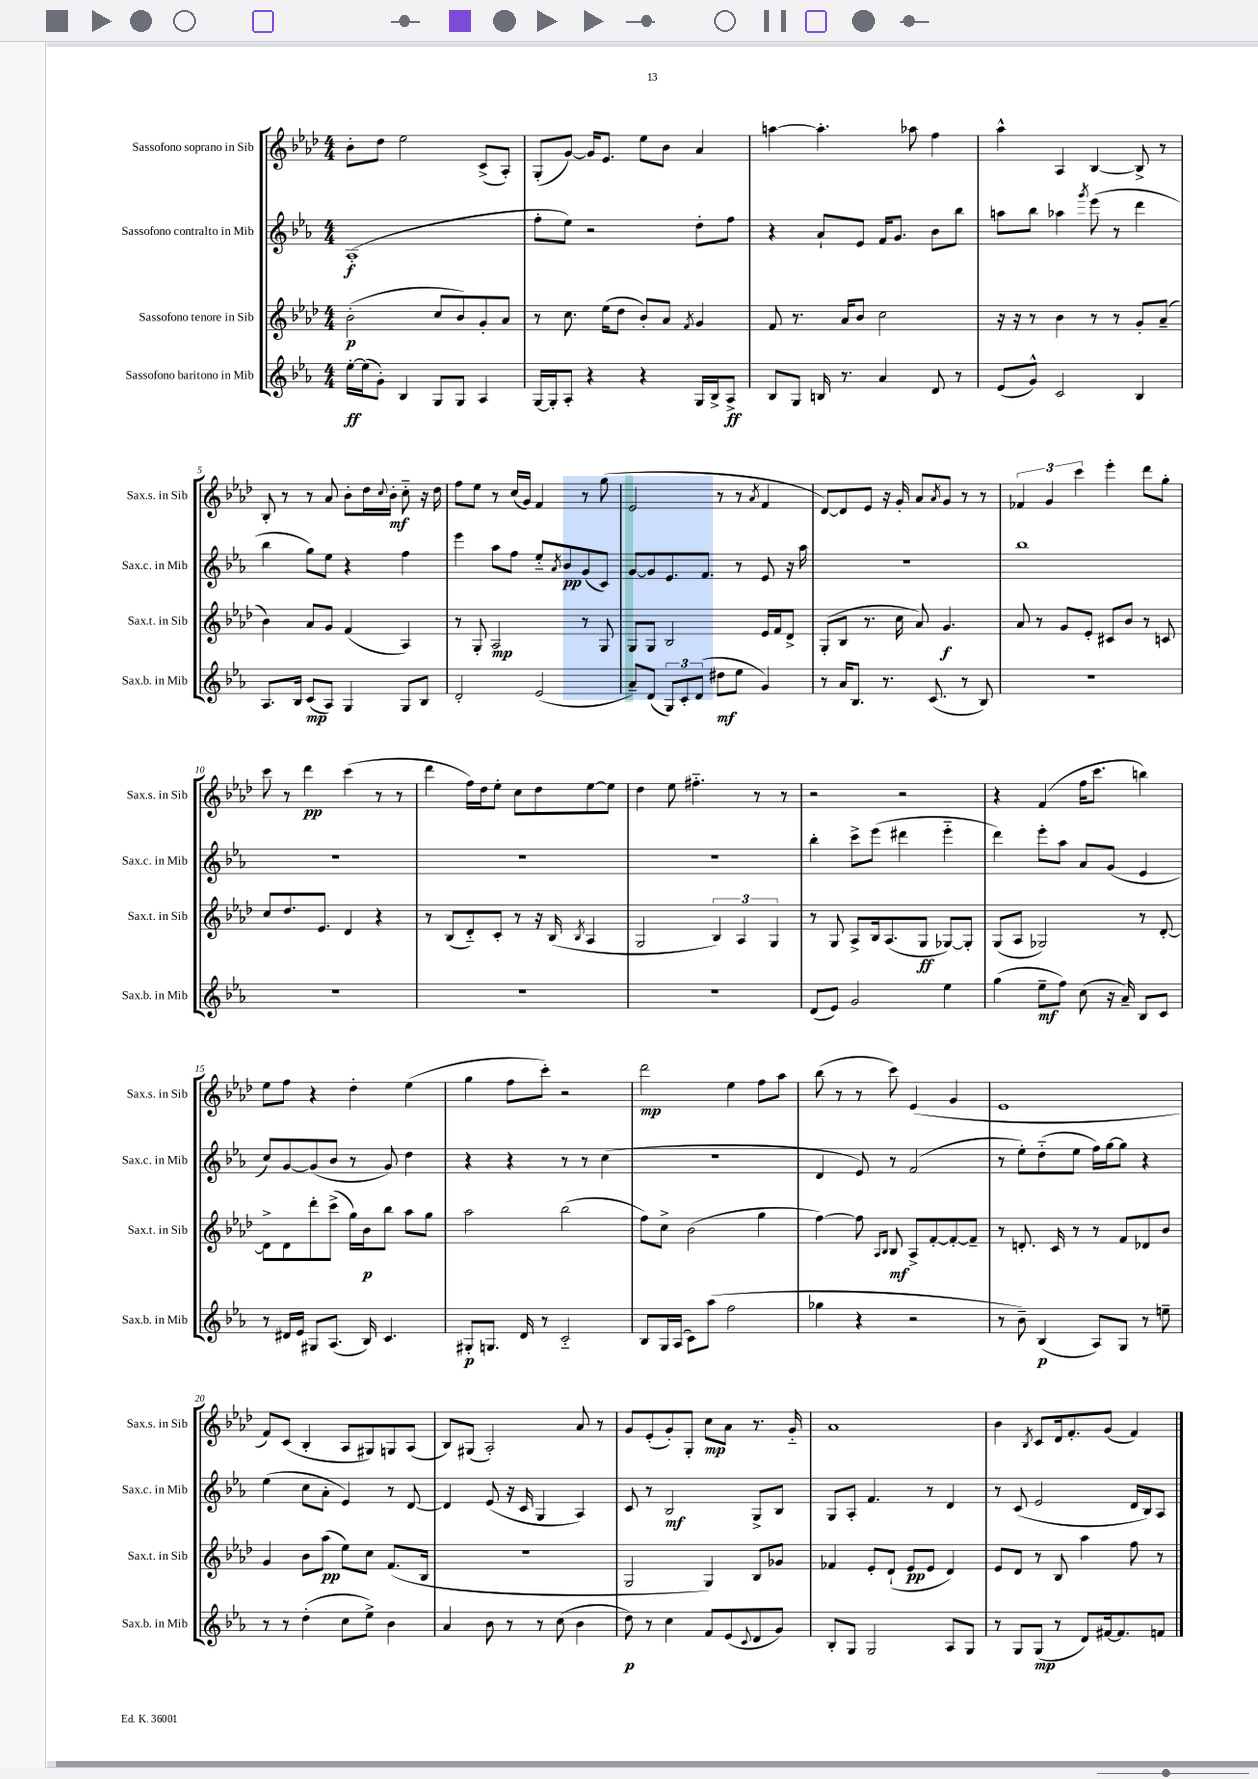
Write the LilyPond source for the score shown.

<<
\new StaffGroup <<
\new Staff = "s0" \with { instrumentName = "Sassofono soprano in Sib" shortInstrumentName = "Sax.s. in Sib" } {
    \clef treble \key aes \major \numericTimeSignature \time 4/4
    bes'8-. des''8 ees''2 c'8->( aes8-.) |
    g8-.( g'8~) g'16 ees'8. ees''8 bes'8 aes'4 |
    a''4~ a''4.-. aes''8 f''4 |
    aes''4-^ aes4 bes4~ bes8-> r8 |
    bes8-. r8 r8 aes'8 bes'8-. des''16 \appoggiatura { c''8 } bes'16-.\mf c''8-_ r16 des''16 |
    f''8 ees''8 r8 c''16( g'16) f'4 r8 g''8( |
    ees'2 r8 r8 \acciaccatura { aes'8 } f'4 |
    des'8~) des'8 ees'8 r16 g'16-. aes'8 \acciaccatura { aes'8 } g'8 r8 r8 |
    \tuplet 3/2 { fes'4 g'4 c'''4 } ees'''4-. des'''8 g''8-. |
    c'''8 r8 des'''4\pp c'''4( r8 r8 |
    des'''4 f''16) des''16 ees''8-. c''8 des''8 ees''8~ ees''8 |
    des''4 ees''8 fis''4.-_ r8 r8 |
    r2 r2 |
    r4 f'4( f''16 c'''8. b''4) |
    ees''8 f''8 r4 des''4-. ees''4( |
    g''4 f''8 c'''8-.) r2 |
    des'''2\mp ees''4 f''8 aes''8 |
    bes''8( r8 r8 c'''8) ees'4( g'4 |
    ees'1 |
    f'8) c'8( bes4-. aes8 gis8) g8 aes8( |
    bes8) gis8( aes2-.) aes'8 r8 |
    g'8 ees'8-.( g'8-.) g8-. c''8\mp aes'8 r8. g'16-_ |
    aes'1 |
    bes'4 \acciaccatura { bes8 } c'8 des'16 f'8.-. g'8( f'4) \bar "|." |
}
\new Staff = "s1" \with { instrumentName = "Sassofono contralto in Mib" shortInstrumentName = "Sax.c. in Mib" } {
    \clef treble \key ees \major \numericTimeSignature \time 4/4
    aes1-.\f( |
    f''8-. ees''8) r2 d''8-. f''8 |
    r4 aes'8-! ees'8 f'16 g'8. bes'8 bes''8 |
    a''8 bes''8 aes''4 \acciaccatura { g'''8 } ees'''8( r8 d'''4 |
    bes''4 g''8) ees''8 r4 f''4 |
    ees'''4 aes''8 f''8 ees''8-_ \acciaccatura { aes'8 } bes'8\pp g'8( c'8) |
    g'8~ g'8 ees'8. f'8. r8 ees'8 r16 aes''16 |
    r1 |
    bes''1 |
    R1 |
    R1 |
    R1 |
    bes''4-. c'''8-> ees'''8( dis'''4 ees'''4-_ |
    d'''4) ees'''8-. aes''8 aes'8 g'8( ees'4 |
    c''8) g'8~ g'8( bes'8 r8 g'8) d''4 |
    r4 r4 r8 r8 c''4( |
    R1 |
    d'4 ees'8) r8 f'2( |
    r8 ees''8-.) d''8-_( ees''8 f''16) g''16~ g''8 r4 |
    ees''4( c''8 aes'8-. ees'4) r8 d'8~ |
    d'4 ees'8( r16 c'16 g4 aes4) |
    c'8 r8 bes2\mf g8-> bes8 |
    g8 aes8-. f'4. r8 d'4 |
    r8 c'8( ees'2 d'16 bes16) aes8 \bar "|." |
}
\new Staff = "s2" \with { instrumentName = "Sassofono tenore in Sib" shortInstrumentName = "Sax.t. in Sib" } {
    \clef treble \key aes \major \numericTimeSignature \time 4/4
    bes'2-.\p( c''8 bes'8) g'8-. aes'8 |
    r8 c''8. ees''16( des''8 bes'8-.) aes'8 \acciaccatura { f'8 } g'4 |
    f'8 r8. aes'16 bes'8 c''2 |
    r16 r16 r8 bes'4 r8 r8 g'8-. aes'8--( |
    bes'4) aes'8 g'8 f'4( aes4) |
    r8 g8-. aes2\mp r8 g8 |
    g8 g8 bes2 ees'16 f'16 des'8-> |
    g8-.( bes8 r8. c''16 aes'8) g'4.\f |
    aes'8 r8 g'8 ees'8-. cis'8 bes'8 r8 c'8 |
    c''8 des''8. ees'8. des'4 r4 |
    r8 bes8( des'8-_) c'8-. r8 r16 bes16( \acciaccatura { bes8 } aes4 |
    g2 \tuplet 3/2 { bes4) aes4 g4 } |
    r8 g8 aes8-> bes16 aes8.( g8\ff ges8~) ges8-. |
    g8( aes8 ges2) r8 des'8~-. |
    des'8-> des'8 des'''8-. c'''8->( g''16) bes'16\p bes''8 aes''8 g''8 |
    aes''2 bes''2( |
    f''8) c''8-> bes'2( g''4 |
    f''4~) f''8 \grace { aes16 bes16 } bes8\mf aes8-> f'8~-. f'8~-. f'8-- |
    r8 d'8.-. c'16 r8 r8 f'8 des'8 bes'8 |
    g'4 bes'8 aes''8\pp( ees''8) c''8 f'8.( bes16 |
    R1 |
    g2 g4) bes8 ges'8 |
    fes'4 ees'8-. des'8-!( ees'8\pp ees'8 des'4) |
    ees'8 des'8 r8 bes8 aes''4 f''8 r8 \bar "|." |
}
\new Staff = "s3" \with { instrumentName = "Sassofono baritono in Mib" shortInstrumentName = "Sax.b. in Mib" } {
    \clef treble \key ees \major \numericTimeSignature \time 4/4
    ees''16~-.\ff ees''16( g'8-.) bes4 g8 g8 aes4 |
    g16~ g16-. aes8-. r4 r4 g16 bes16-> aes8->\ff |
    bes8 g8 b16 r8. aes'4 d'8 r8 |
    ees'8( g'8-^) c'2 bes4 |
    aes8. bes16 c'8\mp( aes8) g4 g8 bes8 |
    d'2-. ees'2( |
    aes'8--) d'8( \tuplet 3/2 { g8) c'8-. d'8( } dis''8\mf ees''8 g'4) |
    r8 aes'16 bes8. r8. c'8.( r8 bes8) |
    R1 |
    R1 |
    R1 |
    R1 |
    d'8( ees'8) g'2 ees''4 |
    g''4( ees''8--\mf f''8) c''8( r16 aes'16--) bes8 c'8 |
    r8 dis'16 ees'16 gis8 aes8.( bes16) c'4. |
    gis8-.\p g8. d'16 r8 c'2-_ |
    bes8 g16 aes16( c'8) aes''8( f''2 |
    ges''4 r4 r2 |
    r8 bes'8--) bes4\p( aes8) g8 r8 e''8-- |
    r8 r8 d''4-.( c''8 ees''8->) bes'4 |
    aes'4 bes'8 r8 r8 c''8( bes'4 |
    d''8\p) r8 c''4 f'8 ees'8( \appoggiatura { c'8 } d'8 g'8) |
    bes8-. g8 g2 aes8 g8 |
    r8 g8 g8\mp( r8 d'8) fis'16~ fis'8. f'8 \bar "|." |
}
>>
>>
